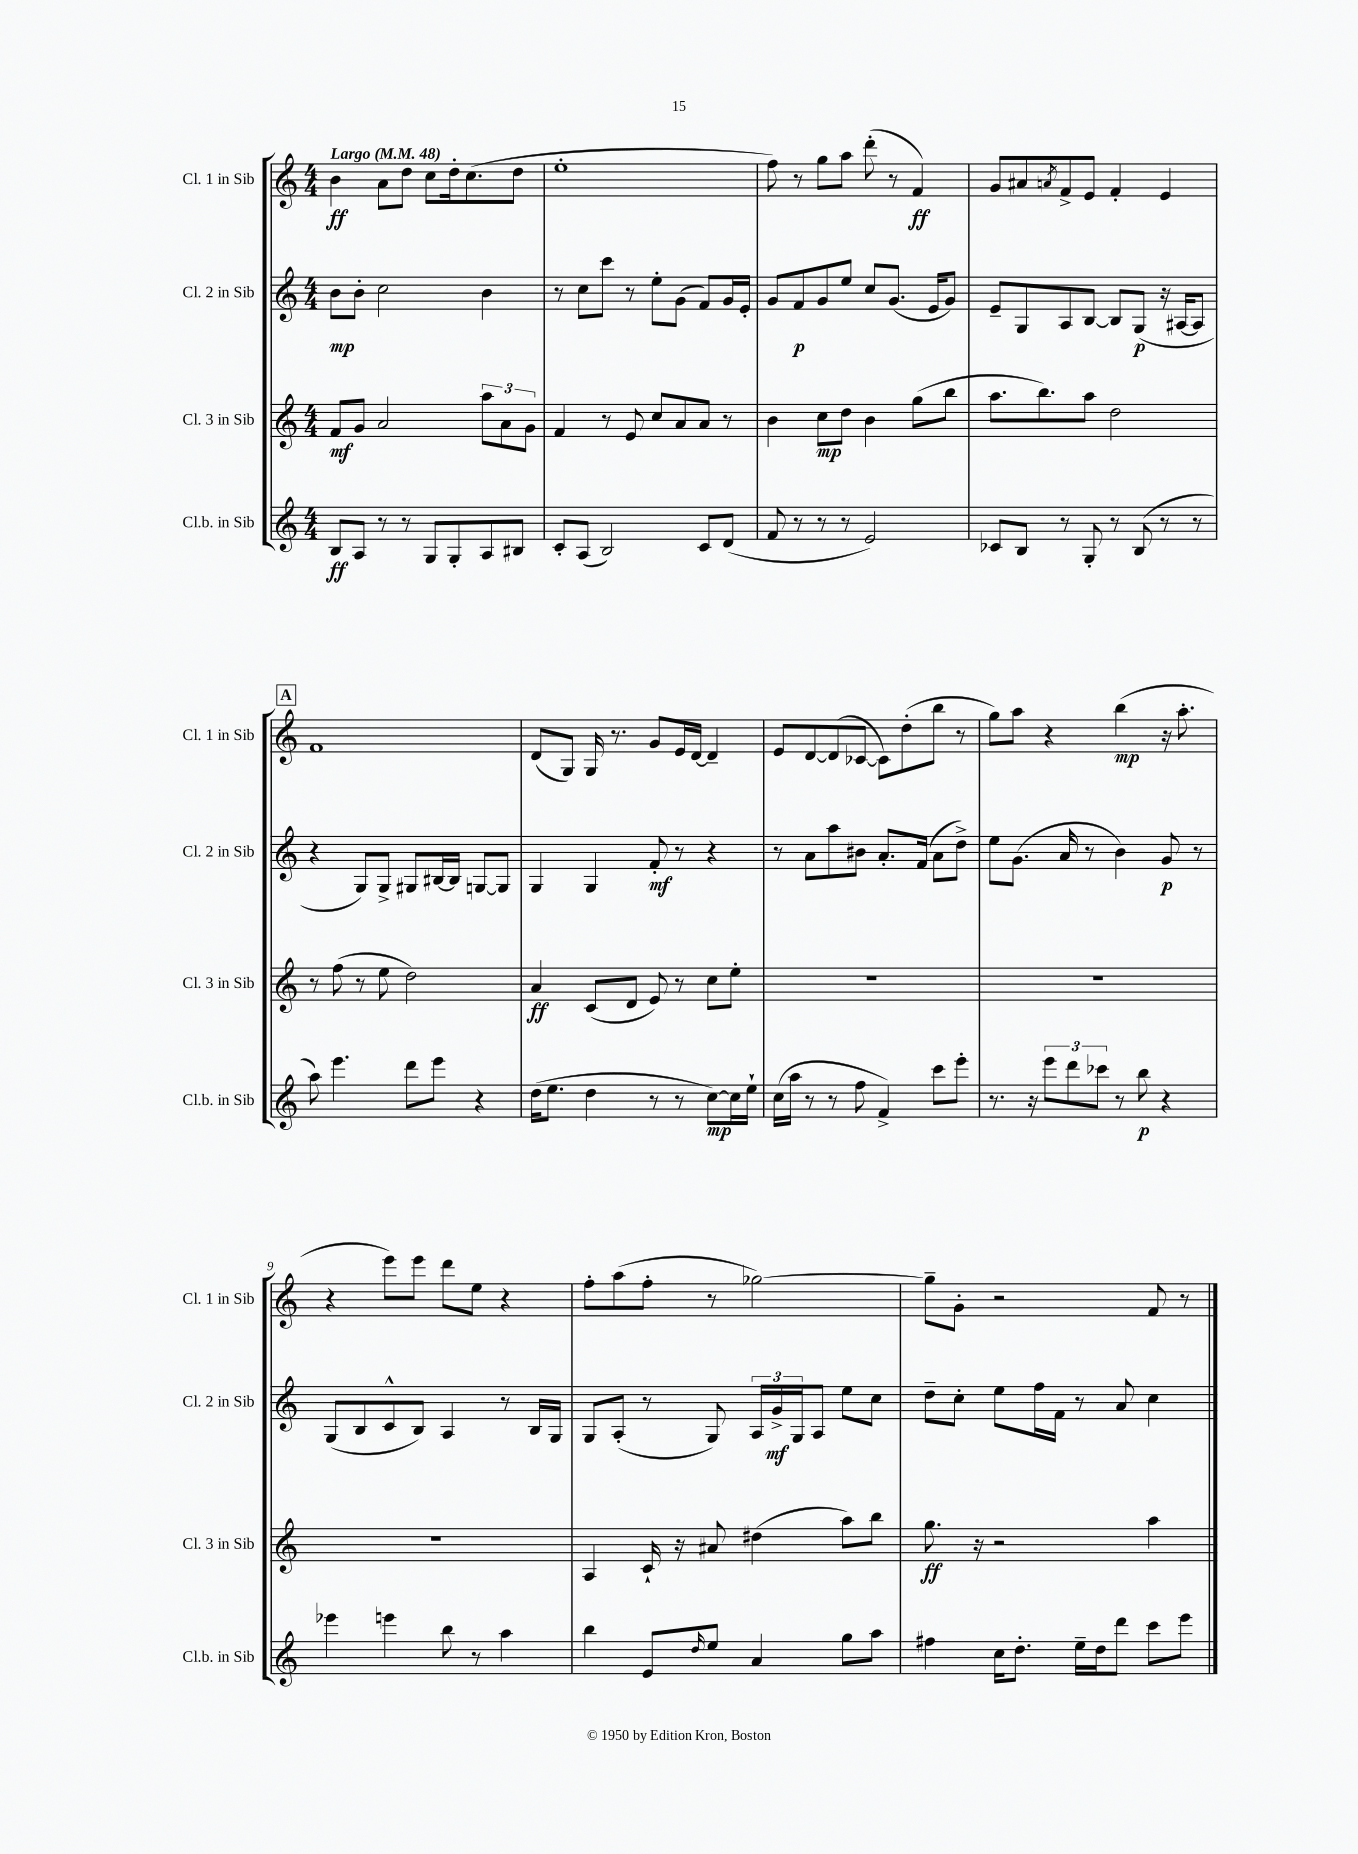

**kern	**kern	**kern	**kern
*staff4	*staff3	*staff2	*staff1
*clefG2	*clefG2	*clefG2	*clefG2
*k[]	*k[]	*k[]	*k[]
*M4/4	*M4/4	*M4/4	*M4/4
*MM48	*MM48	*MM48	*MM48
8B	8f	8b	4b
8A	8g	8b'	.
8r	2a	2cc	8a
8r	.	.	8dd
8G	.	.	8cc
8G'	.	.	16dd'
.	.	.	(8.cc
8A	12aa	4b	.
.	12a	.	.
8B#	.	.	8dd
.	12g	.	.
=	=	=	=
8c'	4f	8r	1ee'
(8A	.	8cc	.
2B)	8r	8ccc	.
.	8e	8r	.
.	8cc	8ee'	.
.	8a	(8g	.
8c	8a	8f)	.
(8d	8r	16g	.
.	.	16e'	.
=	=	=	=
8f	4b	8g	8ff)
8r	.	8f	8r
8r	8cc	8g	8gg
8r	8dd	8ee	8aa
2e)	4b	8cc	(8ddd'
.	.	(8.g	8r
.	(8gg	.	4f)
.	.	16e	.
.	8bb	8g)	.
=	=	=	=
8c-	8.aa	8e~	8g
8B	.	8G	8a#
.	8.bb)	.	.
.	.	.	8qa
8r	.	8A	8f^
8G'	8aa	[8B	8e
8r	2dd	8B]	4f'
(8B	.	(8G	.
8r	.	16r	4e
.	.	[16A#	.
8r	.	8A#]	.
=	=	=	=
8aa)	8r	4r	1f
4.eee	(8ff	.	.
.	8r	8G)	.
.	8ee	8G^	.
8ddd	2dd)	8G#	.
8eee	.	[16B#	.
.	.	16B#]	.
4r	.	[8G	.
.	.	8G]	.
=	=	=	=
(16dd	4a	4G	(8d
8.ee	.	.	.
.	.	.	8G)
4dd	(8c	4G	16G
.	.	.	8.r
.	8d	.	.
8r	8e)	8f'	8g
8r	8r	8r	16e
.	.	.	[16d
[8cc)	8cc	4r	4d~]
16cc]	8ee'	.	.
16ee`	.	.	.
=	=	=	=
(16cc	1r	8r	8e
16aa	.	.	.
8r	.	8a	[8d
8r	.	8aa	(8d]
8ff	.	8b#	[8c-
4f^)	.	8.a'	8c-])
.	.	.	(8dd'
.	.	(16f	.
8ccc	.	8a	8bb
8eee'	.	8dd^)	8r
=	=	=	=
8.r	1r	8ee	8gg)
.	.	(8.g	8aa
16r	.	.	.
12eee	.	.	4r
.	.	16a	.
12ddd	.	.	.
.	.	8r	.
12ccc-	.	.	.
8r	.	4b)	(4bb
8bb	.	.	.
4r	.	8g	16r
.	.	.	8.aa'
.	.	8r	.
=	=	=	=
4eee-	1r	(8G	4r
.	.	8B	.
4eee	.	8c^^	8eee)
.	.	8B)	8eee
8bb	.	4A	8ddd
8r	.	.	8ee
4aa	.	8r	4r
.	.	16B	.
.	.	16G	.
=	=	=	=
4bb	4A	8G	8ff'
.	.	(8A'	(8aa
8e	16c`	8r	8ff'
.	16r	.	.
16qqdd	.	.	.
8ee	8a#	8G)	8r
4a	(4dd#	24A	[2gg-)
.	.	24g^	.
.	.	24G	.
.	.	8A	.
8gg	8aa)	8ee	.
8aa	8bb	8cc	.
=	=	=	=
4ff#	8.gg	8dd~	8gg-~]
.	.	8cc'	8g'
.	16r	.	.
16cc	2r	8ee	2r
8.dd'	.	.	.
.	.	16ff	.
.	.	16f	.
16ee~	.	8r	.
16dd	.	.	.
8ddd	.	8a	.
8ccc	4aa	4cc	8f
8eee	.	.	8r
==	==	==	==
*-	*-	*-	*-
